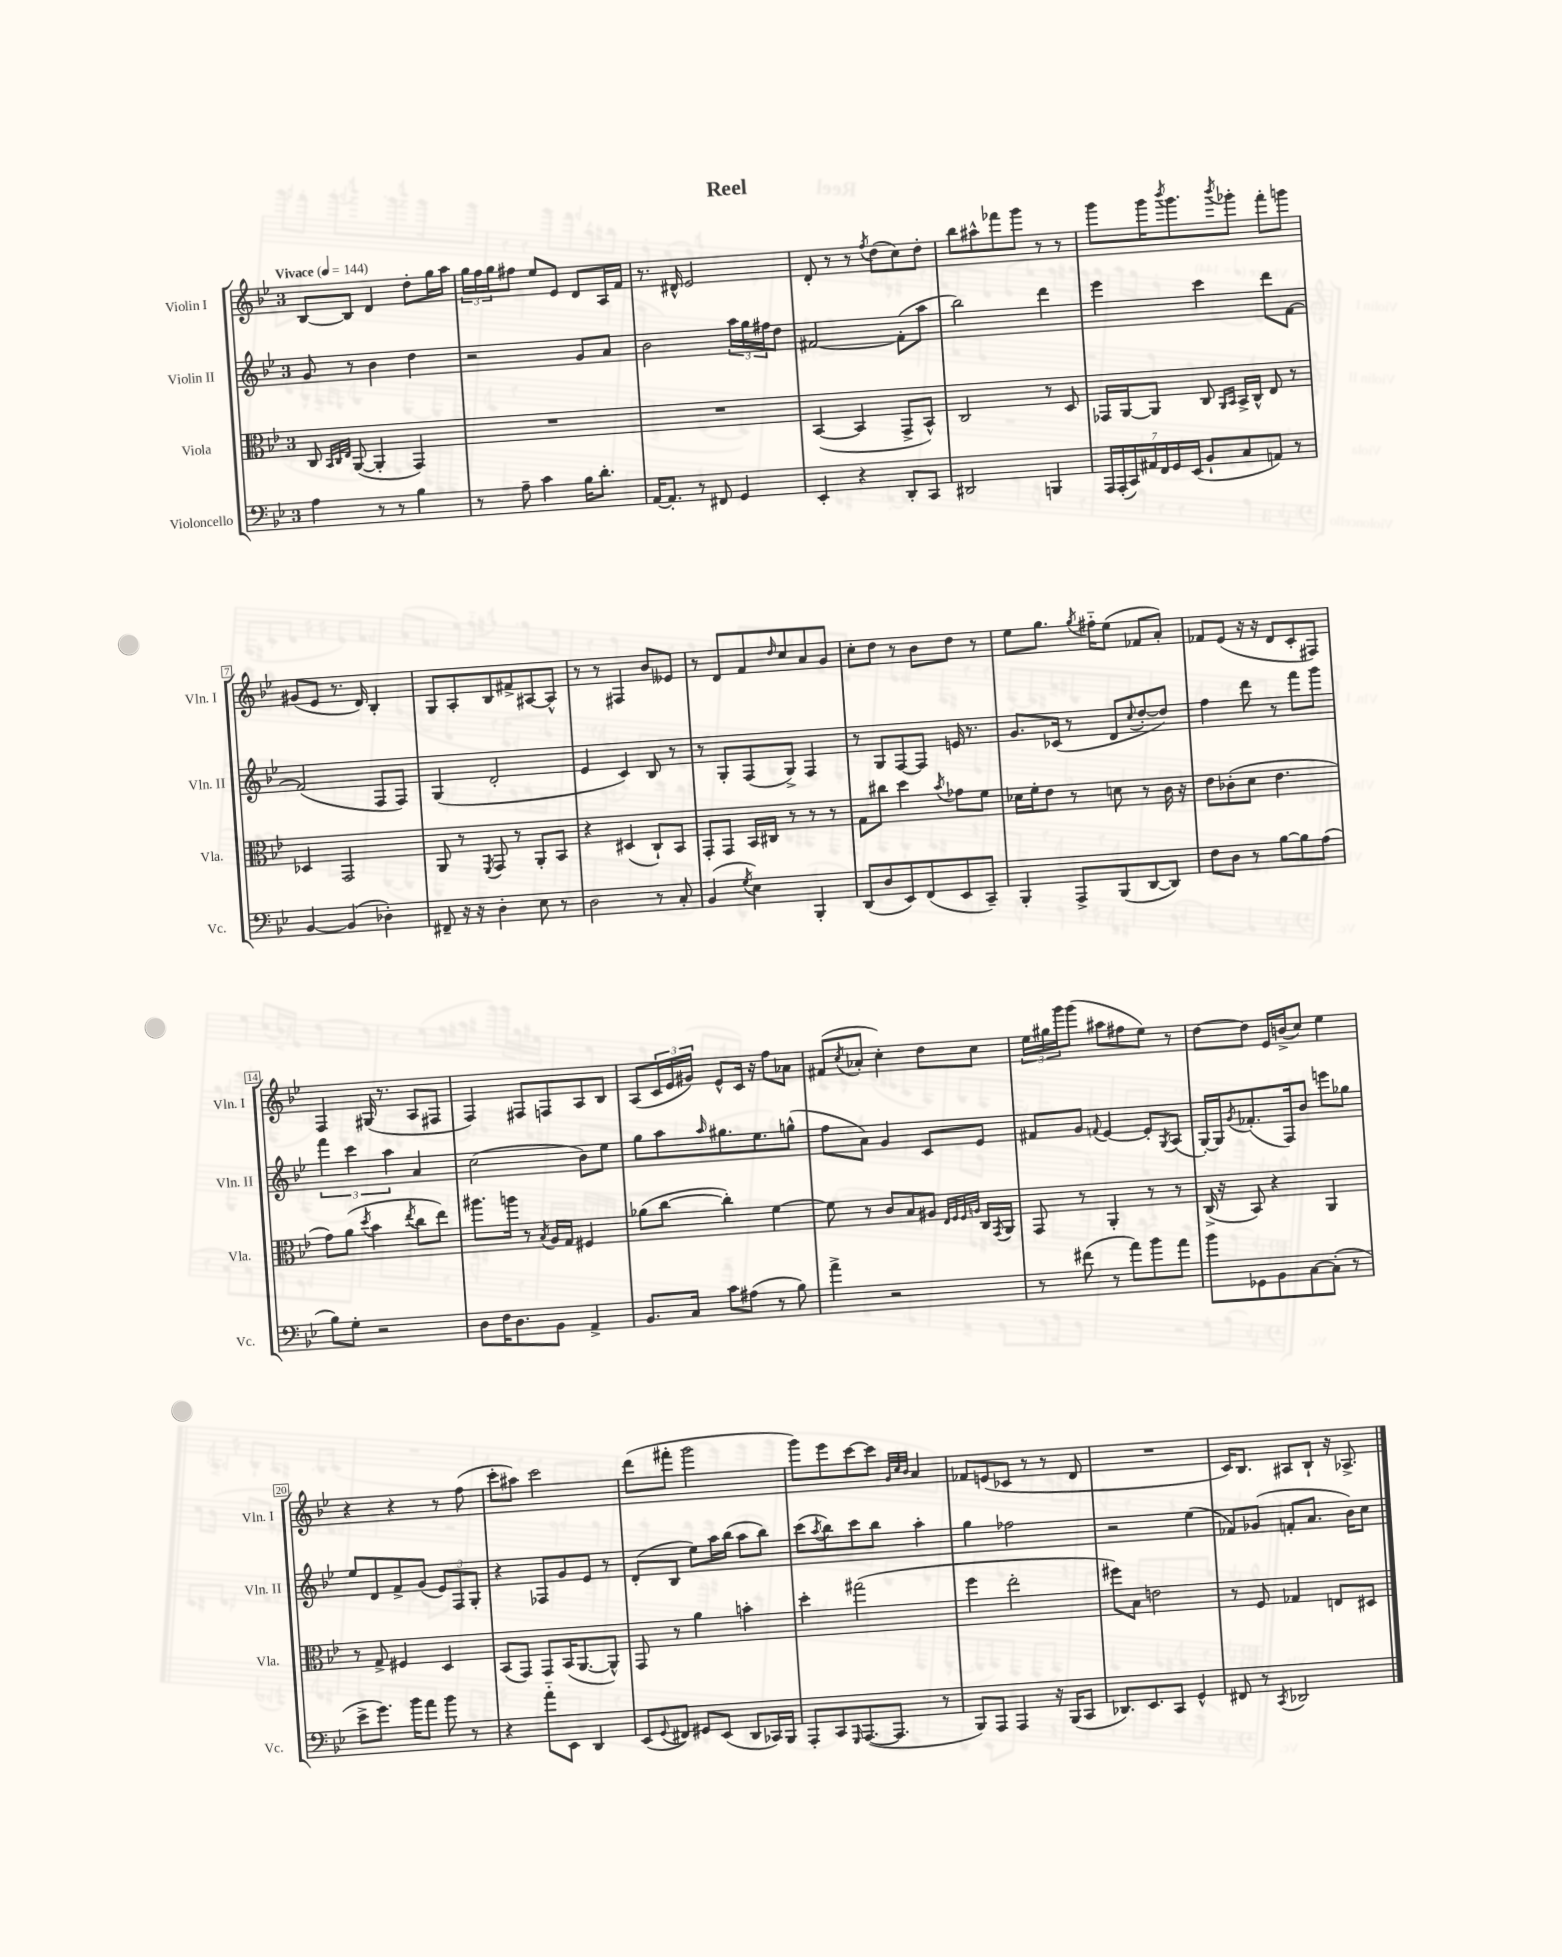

**kern	**kern	**kern	**kern
*part4	*part3	*part2	*part1
*staff4	*staff3	*staff2	*staff1
*I"Violoncello	*I"Viola	*I"Violin II	*I"Violin I
*I'Vc.	*I'Vla.	*I'Vln. II	*I'Vln. I
*clefF4	*clefC3	*clefG2	*clefG2
*k[b-e-]	*k[b-e-]	*k[b-e-]	*k[b-e-]
*M3/4	*M3/4	*M3/4	*M3/4
*MM144	*MM144	*MM144	*MM144
=1	=1	=1	=1
!	!	!	!LO:TX:a:B:t=Vivace
4A\	8C/	8g/	[8B-/L
.	32qqBB-/LLL	.	.
.	32qqC/	.	.
.	32qqE-/JJJ	.	.
.	([8AA/	8r	8B-/J]
8r	4AA'/]	4b-\	4d/
8r	.	.	.
4B-\	4GG/)	4dd\	8dd'\L
.	.	.	16gg\L
.	.	.	16aa\JJ
=2	=2	=2	=2
8r	2.r	2r	24gg\LL
.	.	.	24ff\
.	.	.	24gg\J
8A~\	.	.	8ff#X\J
4c\	.	.	8ee-/L
.	.	.	8e-/J
16B-\KL	.	8g/L	8d/L
8.d'\J	.	.	.
.	.	8a/J	16A/L
.	.	.	16f/JJ
=3	=3	=3	=3
[16AA/KL	2.r	2b-\	8.r
8.AA'/J]	.	.	.
.	.	.	16d#X^^/
8r	.	.	2e-/
8FF#X/	.	.	.
4GG/	.	24aa\LL	.
.	.	24gg\	.
.	.	24ff#X\J	.
.	.	8dd\J	.
=4	=4	=4	=4
4EE-'/	([4BB-/	[2f#X/	8d'/
.	.	.	8r
4r	4BB-/]	.	8r
.	.	.	8qff/
.	.	.	(8dd\L
8DD'/L	8GG^/L	(8f#'\L]	8cc\)
8CC/J	8BB-^^/J)	8aa\J	8dd'\J
=5	=5	=5	=5
2DD#X/	2C/	2bb-\)	8bb-\L
.	.	.	8aa#X^^\
.	.	.	8fff-X\
.	.	.	8ggg\J
4BBBn/	8r	4ddd\	8r
.	8D/	.	8r
=6	=6	=6	=6
28AAA/LL	16GG-X/LL	4eee-\	8ggg\L
(28AAA'/	.	.	.
.	[16AA/J	.	.
28CC/)	.	.	.
28AA#X/	.	.	.
.	8AA/J]	.	16ggg\K
28FF/	.	.	.
28GG/	.	.	.
.	.	.	8qbbb-/
.	.	.	8.ggg\
(28EE-/JJ	.	.	.
8BB-`/L	8C/	4ccc\	.
.	16qqAA/LL	.	.
.	16qqBB-/JJ	.	8qbbb-/
8C/	16BB-^/LL	.	8ggg-X'\J
.	16C^^/JJ	.	.
8AAn/J)	8E-/	8ddd\L	8fff'\L
8r	8r	[8f\J	8gggn\J
!!LO:LB:g=z
=7	=7	=7	=7
[4BB-/	4D-X/	(2f/]	(8g#X/L
.	.	.	8e-/J
(4BB-/]	2GG/	.	8.r
.	.	.	16d/)
4D-X'\)	.	8F/L	4B-'/
.	.	8F/J)	.
=8	=8	=8	=8
8FF#X~/	8AA/	(4G/	8G/L
16r	8r	.	8A'/
16r	.	.	.
.	8qFF/	.	.
4D'\	8GG/	2d'/	8B-/
.	8r	.	8f#X^/
8E-\	8AA'/L	.	[8A#X/
8r	8BB-/J	.	8A#^^/J]
=9	=9	=9	=9
2D\	4r	4e-/	8r
.	.	.	8r
.	(4D#X/	4c/)	4F#X/
8r	8C`/L)	8B-/	8b-/L
8C'/	8BB-/J	8r	8e--X/J
=10	=10	=10	=10
(4BB-/	8GG'/L	8r	8r
.	8GG/J	8G'/L	8d/L
8qG/	.	.	.
4E-\)	16BB-/LL	(8F/	8f/
.	16C#X/JJ	.	.
.	.	.	16qqdd/
.	8r	8G^/J)	8cc/
4BBB-'/	8r	4F/	8a/
.	8r	.	8g/J
=11	=11	=11	=11
(8DD/L	8G\L	8r	8cc'\L
8D/	8cc#X\J	8G/L	8dd\J
8EE-/)	4dd\	[8F/	8r
(8FF/	.	8F/J]	8b-\L
.	8qb-/	.	.
8EE-/	8g-X\L	16en/	8dd\J
.	.	8.r	.
8CC~/J)	8f\J	.	8r
=12	=12	=12	=12
4BBB-'/	16d-X\LL	8.g/L	8ee-\L
.	16f'\J	.	.
.	8e-\J	.	8.gg\J
.	.	(16c-X/Jk	.
8AAA^/L	8r	8r	.
.	.	.	8qgg/
.	.	.	16ff#X\KL
(8BBB-/	8dn\	8d/L	(8ee-\J
.	.	8qqcc/	.
[8DD/	8r	[8dd'/	8f-X/L
8DD/J])	16c\	8dd/J])	8a'/J)
.	16r	.	.
=13	=13	=13	=13
8F\L	8e-\L	4ff\	8f-X/L
8D\J	(8c-X'\	.	(8e-/J
8r	8d\J	8ddd\	16r
.	.	.	16r
[8B-\L	4.e-\	8r	8d/L
8B-\]	.	8fff\L	8c'/
(8A\J	.	8ggg\J	8F#X/J)
!!LO:LB:g=z
=14	=14	=14	=14
8B-\L)	8g\L)	6fff\	4F/
8G'\J	(8a\J	.	.
.	.	6ccc\	.
.	8qdd/	.	.
2r	4b-\	.	(16G#X/
.	.	.	8.r
.	.	6aa\	.
.	8qee-/	.	.
.	8cc\L	4a/	8A/L
.	8ee-\J)	.	8F#X/J
=15	=15	=15	=15
8D\L	8.aa#X\L	(2cc\	4F/)
16F\K	.	.	.
8.D\	16aan\Jk	.	.
.	8r	.	8F#X/L
.	8qB-/	.	.
8BB-\J	16A/LL	.	8Fn/
.	16G/JJ	.	.
4AA^/	4F#X/	8b-\L)	8A/
.	.	8ee-\J	8B-/J
=16	=16	=16	=16
8.BB-/L	(8a-X\L	8gg\L	(8A/L
.	[8cc\J	8aa\	24c/L
.	.	.	24e-/
16C/Jk	.	.	.
.	.	.	24g#X/JJ)
.	.	16qqaa/	.
8c\L	4cc'\])	8.gg#X\	8e-^^/L
(8A#X\J	.	.	16c/Jk
.	.	8.ee-\	16r
8r	[4f\	.	8ff\L
8B-\)	.	(8ggn^^\J	8a-X\J
=17	=17	=17	=17
4a^\	8f\]	8ff\L	(8f#X/L
.	.	.	8qcc/
.	8r	8a\J)	8a-X'/J
2r	8c/L	4g/	4cc'\)
.	8B-/	.	.
.	8A#X/J	8c/L	8dd\L
.	32qqE-/LLL	.	.
.	32qqF/	.	.
.	32qqF/	.	.
.	32qqAn/JJJ	.	.
.	16C/LL	8e-/J	8cc\J
.	8qGG/	.	.
.	16AA/JJ	.	.
=18	=18	=18	=18
8r	8GG/	8f#X/L	24ee-\LL
.	.	.	24gg#X\
.	.	.	24ggg\J
(8f#X\	8r	8g/J	(8ggg\J
.	.	8qqfn/	.
8r	4AA'/	[4e-/	8aa#X\L
8a\L)	.	.	8ff#X\
8b-\	8r	8e-'/L]	8ee-\J)
.	.	8qG/	.
8a\J	8r	(8A/J	8r
=19	=19	=19	=19
8b-\L	(16C^/	[16G'/LL)	[8dd\L
.	16r	16G/J]	.
.	.	8qg/	.
8GG-X\	8BB-/)	(8.f-X'/	8dd\J]
8BB-\	4r	.	16e-/LL
.	.	16F/k)	(16bn^/J
[8C\	.	8b-/J	8cc/J)
(8C'\J]	4AA/	8eeen\L	4ee-\
8r	.	8gg-X\J	.
!!LO:LB:g=z
=20	=20	=20	=20
8e-^\L	8r	8ee-/L	4r
8.g\J)	8G^/	8d/	.
.	4F#X/	8f^/	4r
16b-\KL	.	.	.
8a\J	.	(8g/J	.
8b-\	4D/	12e-/L)	8r
.	.	12F/	.
8r	.	.	(8ff\
.	.	12G'/J	.
=21	=21	=21	=21
4r	(8BB-/L	4r	8ccc'\L
.	8GG/J)	.	8aa#X\J)
8a\L	8GG/L	8F-X/L	2ccc\
8EE-\J	(16BB-/K	8g/	.
.	[8.AA/	.	.
4DD/	.	8e-/J	.
.	8AA^^/J])	8r	.
=22	=22	=22	=22
(8EE-/L	8GG/	(8d'/L	(8ddd\L
8qqGG/	.	.	.
8FF#X/J)	8r	8B-/J	8fff#X'\J
8GG#X/L	4a\	8ee-\L)	2ggg\
(8EE-/J	.	16aa\L	.
.	.	(16bb-\JJ	.
8DD/L	4bn'\	8aa\L	.
16CC-X/L)	.	8bb-\J)	.
16BBB-/JJ	.	.	.
=23	=23	=23	=23
8AAA'/L	4dd'\	(8ccc\L	8ggg\L)
.	.	8qaa/	.
8CC/	.	8bb-\)	8eee-\
16qqGGG/	.	.	.
([8.AAA/	(2gg#X\	8ccc\	[8ccc\
.	.	8bb-\J	8ccc\J]
8.AAA/J]	.	.	.
.	.	.	32qqg/LLL
.	.	.	32qqcc/
.	.	.	32qqb-/JJJ
.	.	4aa'\	4a/
8r	.	.	.
=24	=24	=24	=24
8BBB-/L)	4ff\	4gg\	8f-X/L
8AAA/J	.	.	(8en/
4AAA/	2ee-'\	2ff-X\	8c-X/J
.	.	.	8r
16r	.	.	8r
(16BBB-/KL	.	.	.
8CC/J	.	.	8d/
=25	=25	=25	=25
8.DD-X/L)	8ff#X\L)	2r	2.r
.	8B-\J	.	.
8.EE-/	.	.	.
.	2en\	.	.
8CC/J	.	.	.
4GG^^/	.	(4ee-\	.
=26	=26	=26	=26
8FF#X/	8r	8f-X/L)	16c/KL)
.	.	.	8.B-/J
8r	8F/	(8g-X/J	.
8qCC/	.	.	.
2DD-X/	4G-X/	8fn'/L	8A#X/L
.	.	8.a/J	8B-`/J
.	8En/L	.	16r
.	.	16b-\KL)	8.A-X^/
.	8D#X/J	8cc\J	.
==	==	==	==
*-	*-	*-	*-
